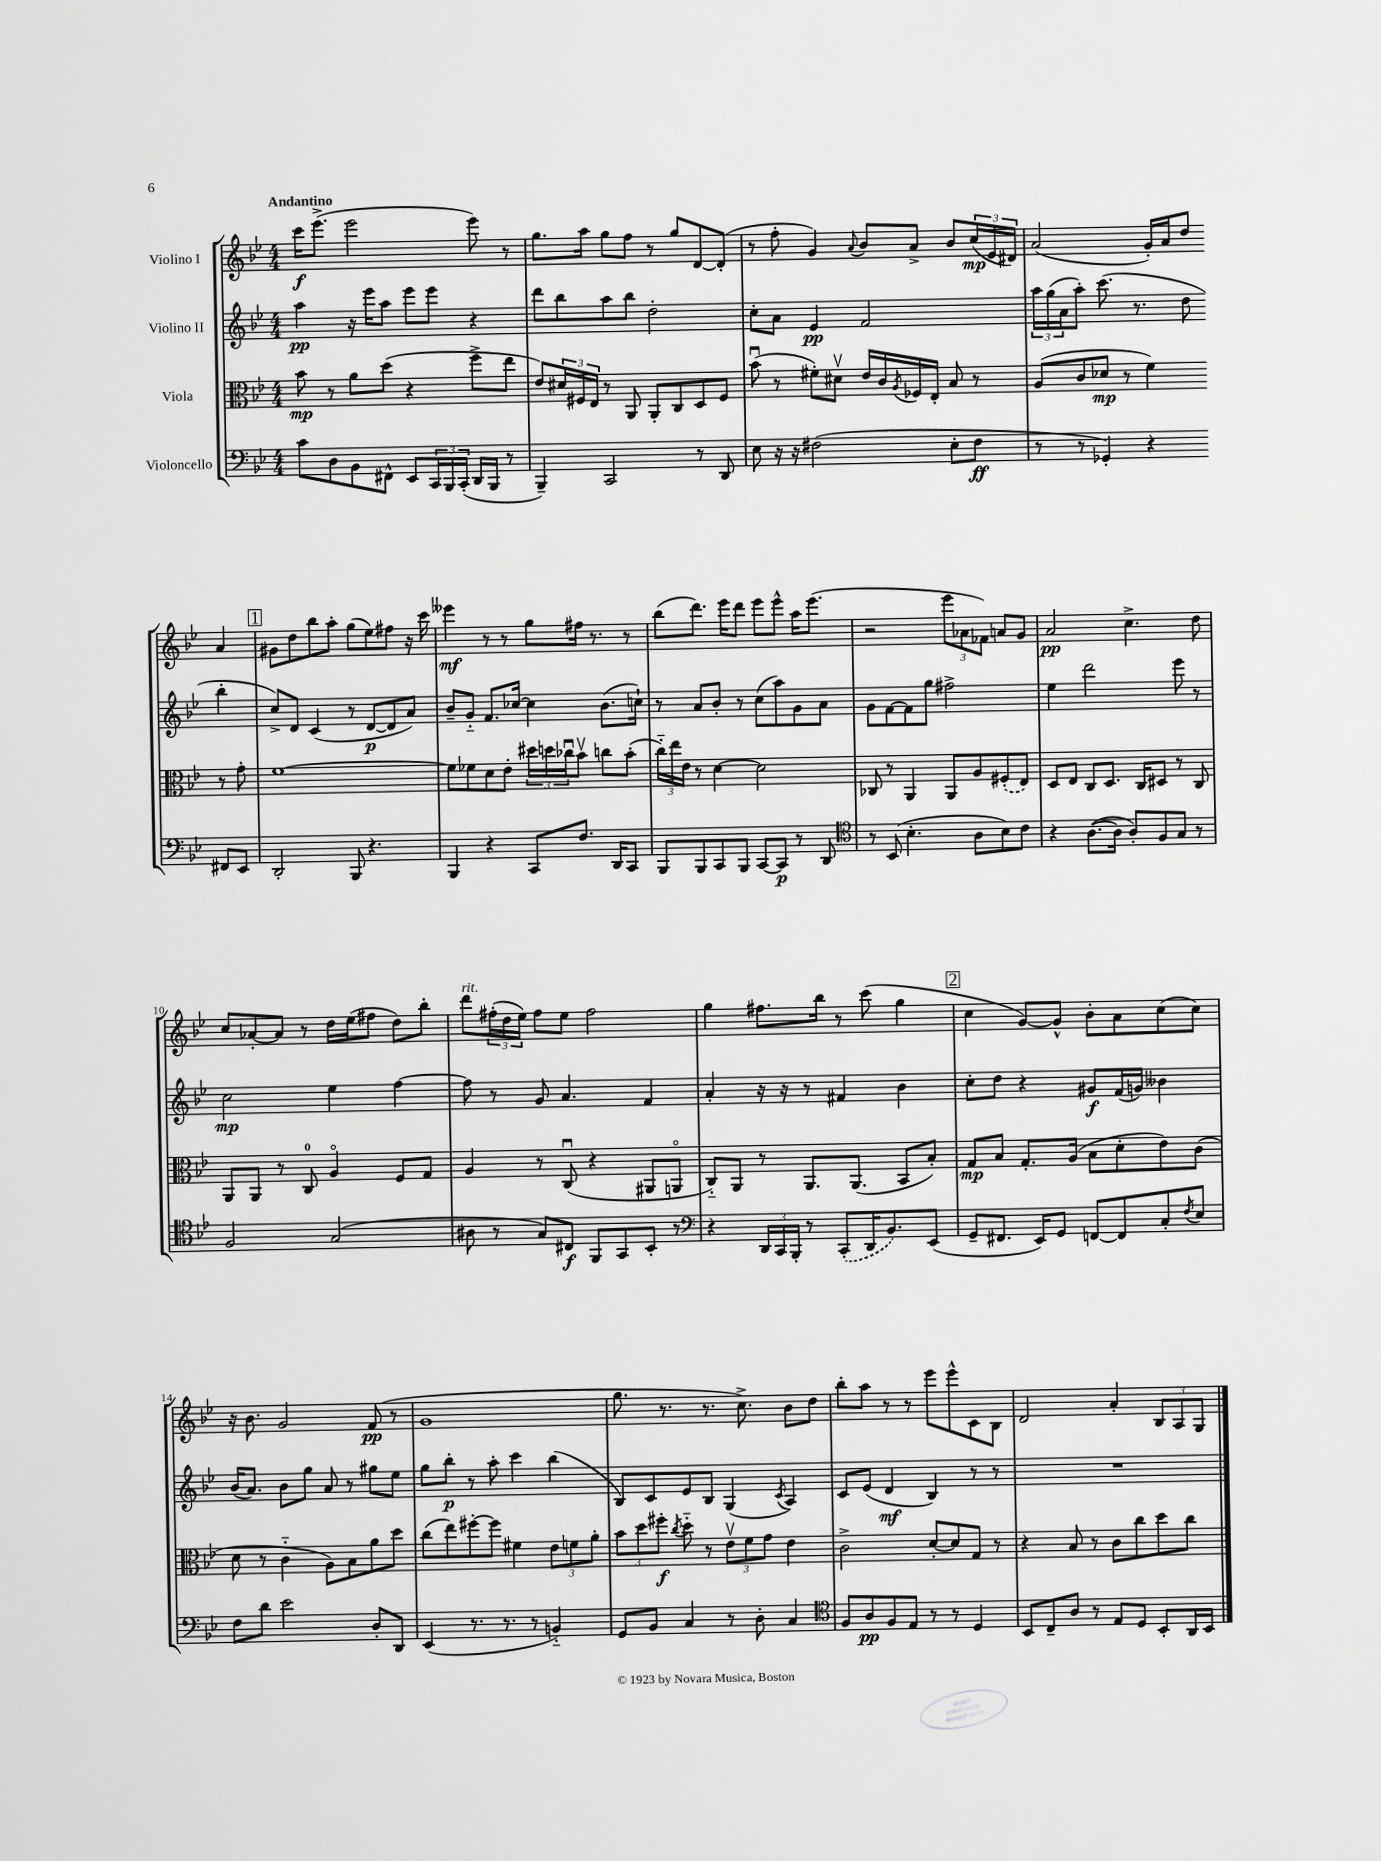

**kern	**kern	**kern	**kern
*staff4	*staff3	*staff2	*staff1
*clefF4	*clefC3	*clefG2	*clefG2
*k[b-e-]	*k[b-e-]	*k[b-e-]	*k[b-e-]
*M4/4	*M4/4	*M4/4	*M4/4
8c	8b-	4aa	16ccc
.	.	.	(8.eee-^
8D	8r	.	.
8BB-	8a	16r	2eee-
.	.	16eee-	.
8FF#^^	(8dd	8aa	.
8EE-	4r	8eee-	.
24CC	.	8eee-	.
24BBB-	.	.	.
(24CC'	.	.	.
16DD	8ff^	4r	8eee-)
16BBB-	.	.	.
8r	8ee-	.	8r
=	=	=	=
4BBB-~)	8e-)	8ddd	8.gg
.	24d#	8bb-	.
.	24F#	.	.
.	.	.	16aa
.	24E-	.	.
2CC	8r	8aa	8gg
.	8AA	8bb-	8ff
.	8AA'	2dd'	8r
.	8C	.	8gg
8r	8D	.	[8d
8DD	8F#	.	(8d']
=	=	=	=
8E-	(8b-u	8cc'	8r
16r	8r	8a	8ff'
16r	.	.	.
(2F#	8f#')	4e-	4g)
.	8d#v	.	.
.	.	.	8qqa
.	16e-	2f	8b-
.	16c	.	.
.	8qA	.	.
.	16F-	.	8a^
.	16E-'	.	.
8E-'	8B-	.	8b-
8F#	8r	.	(24cc
.	.	.	24e-
.	.	.	24d#)
=	=	=	=
8r	(8A	24aa	(2a
.	.	(24gg	.
.	.	24a	.
8r	8c	8aa')	.
4GG-')	8d-	(8.ccc	.
.	8r	.	.
.	.	8.r	.
4r	4f)	.	16g')
.	.	.	16a
.	.	8dd	8dd
8FF#	8r	4bb-'	4a
8EE-	8g'	.	.
=	=	=	=
2DD'	[1f	8cc^)	8g#
.	.	8d	8dd
.	.	(4c	8bb-
.	.	.	8aa'
8BBB-	.	8r	(8gg
4.r	.	[8d	8ee-)
.	.	8d]	8ff#
.	.	8a)	16r
.	.	.	16ccc
=	=	=	=
4BBB-	8f]	8b-~	4eee--
.	8f-	8g'~	.
4r	8d	8.f	8r
.	8e-'	.	8r
.	.	[16cc-	.
8CC	24dd#	4cc-]	8gg
.	24dd	.	.
.	24cc-u	.	.
8.F	8b-v	.	16ff#
.	.	.	8.r
.	8cc	(8.b-	.
16DD	.	.	.
8CC	(8b-'	.	8r
.	.	16cc`)	.
=	=	=	=
8BBB-	24cc'~)	8r	(8bb-
.	24ee-	.	.
.	24e-	.	.
8BBB-	8r	8a	8.ddd)
8CC	[4d	8b-'	.
.	.	.	16eee-
8BBB-	.	8r	8ddd
[8CC	2d]	(8cc	8eee-
8CC]	.	8aa)	8eee-^^
8r	.	8g	16aa
.	.	.	(8.eee-
8DD	.	8a	.
=	=	=	=
*clefC4	*	*	*
8r	8C-	8g	2r
(8BB-	8r	[8f	.
4.B-'	4AA	8f]	.
.	.	8gg	.
.	8AA	2ff#^	12eee-
.	.	.	12a-
8A	8A	.	.
.	.	.	12f-)
8B-)	(8F#'	.	8a
8c	8E-)	.	8g
=	=	=	=
4r	8D	4ee-	2a
.	8E-	.	.
([8.A	8C	2ddd	.
.	8.D	.	.
16A]	.	.	.
8A')	.	.	4.cc^
.	16C	.	.
8F	8D#	.	.
8G	8r	8eee-	.
8r	8C	8r	8dd
=	=	=	=
2F	8AA	2cc	8cc
.	8AA	.	[8a-'
.	8r	.	8a-]
.	8C	.	8r
(2G	4Ao	4ee-	16dd
.	.	.	(16ee-
.	.	.	8ff#
.	8F	[4ff	8dd)
.	8G	.	8bb-'
=	=	=	=
8A#	4A	8ff]	8ddd
8r	.	8r	(24ff#'
.	.	.	24dd
.	.	.	24ee-)
8G)	8r	8g	8ff#
8C#	(8Cu	4.a	8ee-
8FF	4r	.	2ff#
8GG	.	.	.
8BB-'	8AA#	4f	.
8r	8AAo	.	.
=	=	=	=
*clefF4	*	*	*
4r	8C'~)	4a'	4gg
.	8AA	.	.
24DD	8r	16r	8.ff#
24CC	.	.	.
.	.	16r	.
24BBB-'	.	.	.
8r	8.AA	8r	.
.	.	.	16bb-
(8CC'	.	4f#	8r
.	(8.AA	.	.
16DD	.	.	(8ccc
8.BB-)	.	.	.
.	8BB-	4b-	4gg
(8EE-	8B-')	.	.
=	=	=	=
8GG~	8G	8cc'	4cc
8.FF#	8B-	8dd	.
.	8.G'	4r	[8g)
16EE-)	.	.	.
8GG	.	.	8g^^]
.	(16A	.	.
[8FF	8B-	8g#	8b-'
8FF]	8d'	(16f	8a
.	.	16g)	.
8C'	8e-)	4b--	(8cc
8qF	.	.	.
8E-	(8c	.	8cc)
=	=	=	=
8F	8d	(16b-	16r
.	.	8.a)	8.b-
8d	8r	.	.
2e-	4c'~	8b-	2g
.	.	8gg	.
.	8A)	8a	.
.	8B-	8r	.
8D'	8a	8gg#	(8f
8DD	8dd	8ee-	8r
=	=	=	=
(4EE-	(8cc	8gg	1g
.	8ee-)	8bb-'	.
8.r	[8ff#'	8r	.
.	8ff#]	8aa'	.
8.r	.	.	.
.	4f#	4ccc	.
8r	.	.	.
4BB'~)	12e-	(4bb-	.
.	12f	.	.
.	12a'	.	.
=	=	=	=
8GG	12b-	8B-)	8.gg
.	12dd	.	.
8BB-	.	8c	.
.	12ff#'	.	.
.	.	.	8.r
.	8qcc	.	.
4C	8dd'~	8e-	.
.	8r	8B-	8.r
8r	12e-v	(4G	.
.	.	.	8.cc^)
.	12f	.	.
8D'	.	.	.
.	12g	.	.
.	.	8qc	.
4C	4e-	4A)	8b-
.	.	.	8dd
=	=	=	=
*clefC4	*	*	*
8F	2c^	8c	8bb-'
8A	.	(8e-	8aa
8F	.	4d	8r
8E-	.	.	8r
8r	[8d'	4B-)	8eee-
8r	8d]	.	8eee-^^
4D	8G	8r	8c
.	8r	8r	8B-
=	=	=	=
8BB-	4r	1r	2d
8C~	.	.	.
8A	8B-	.	.
8r	8r	.	.
8E-	8c	.	4a'
8D	8cc	.	.
8BB-'	8dd	.	12B-
.	.	.	12A
16AA	8cc	.	.
.	.	.	12G
16BB-	.	.	.
==	==	==	==
*-	*-	*-	*-
